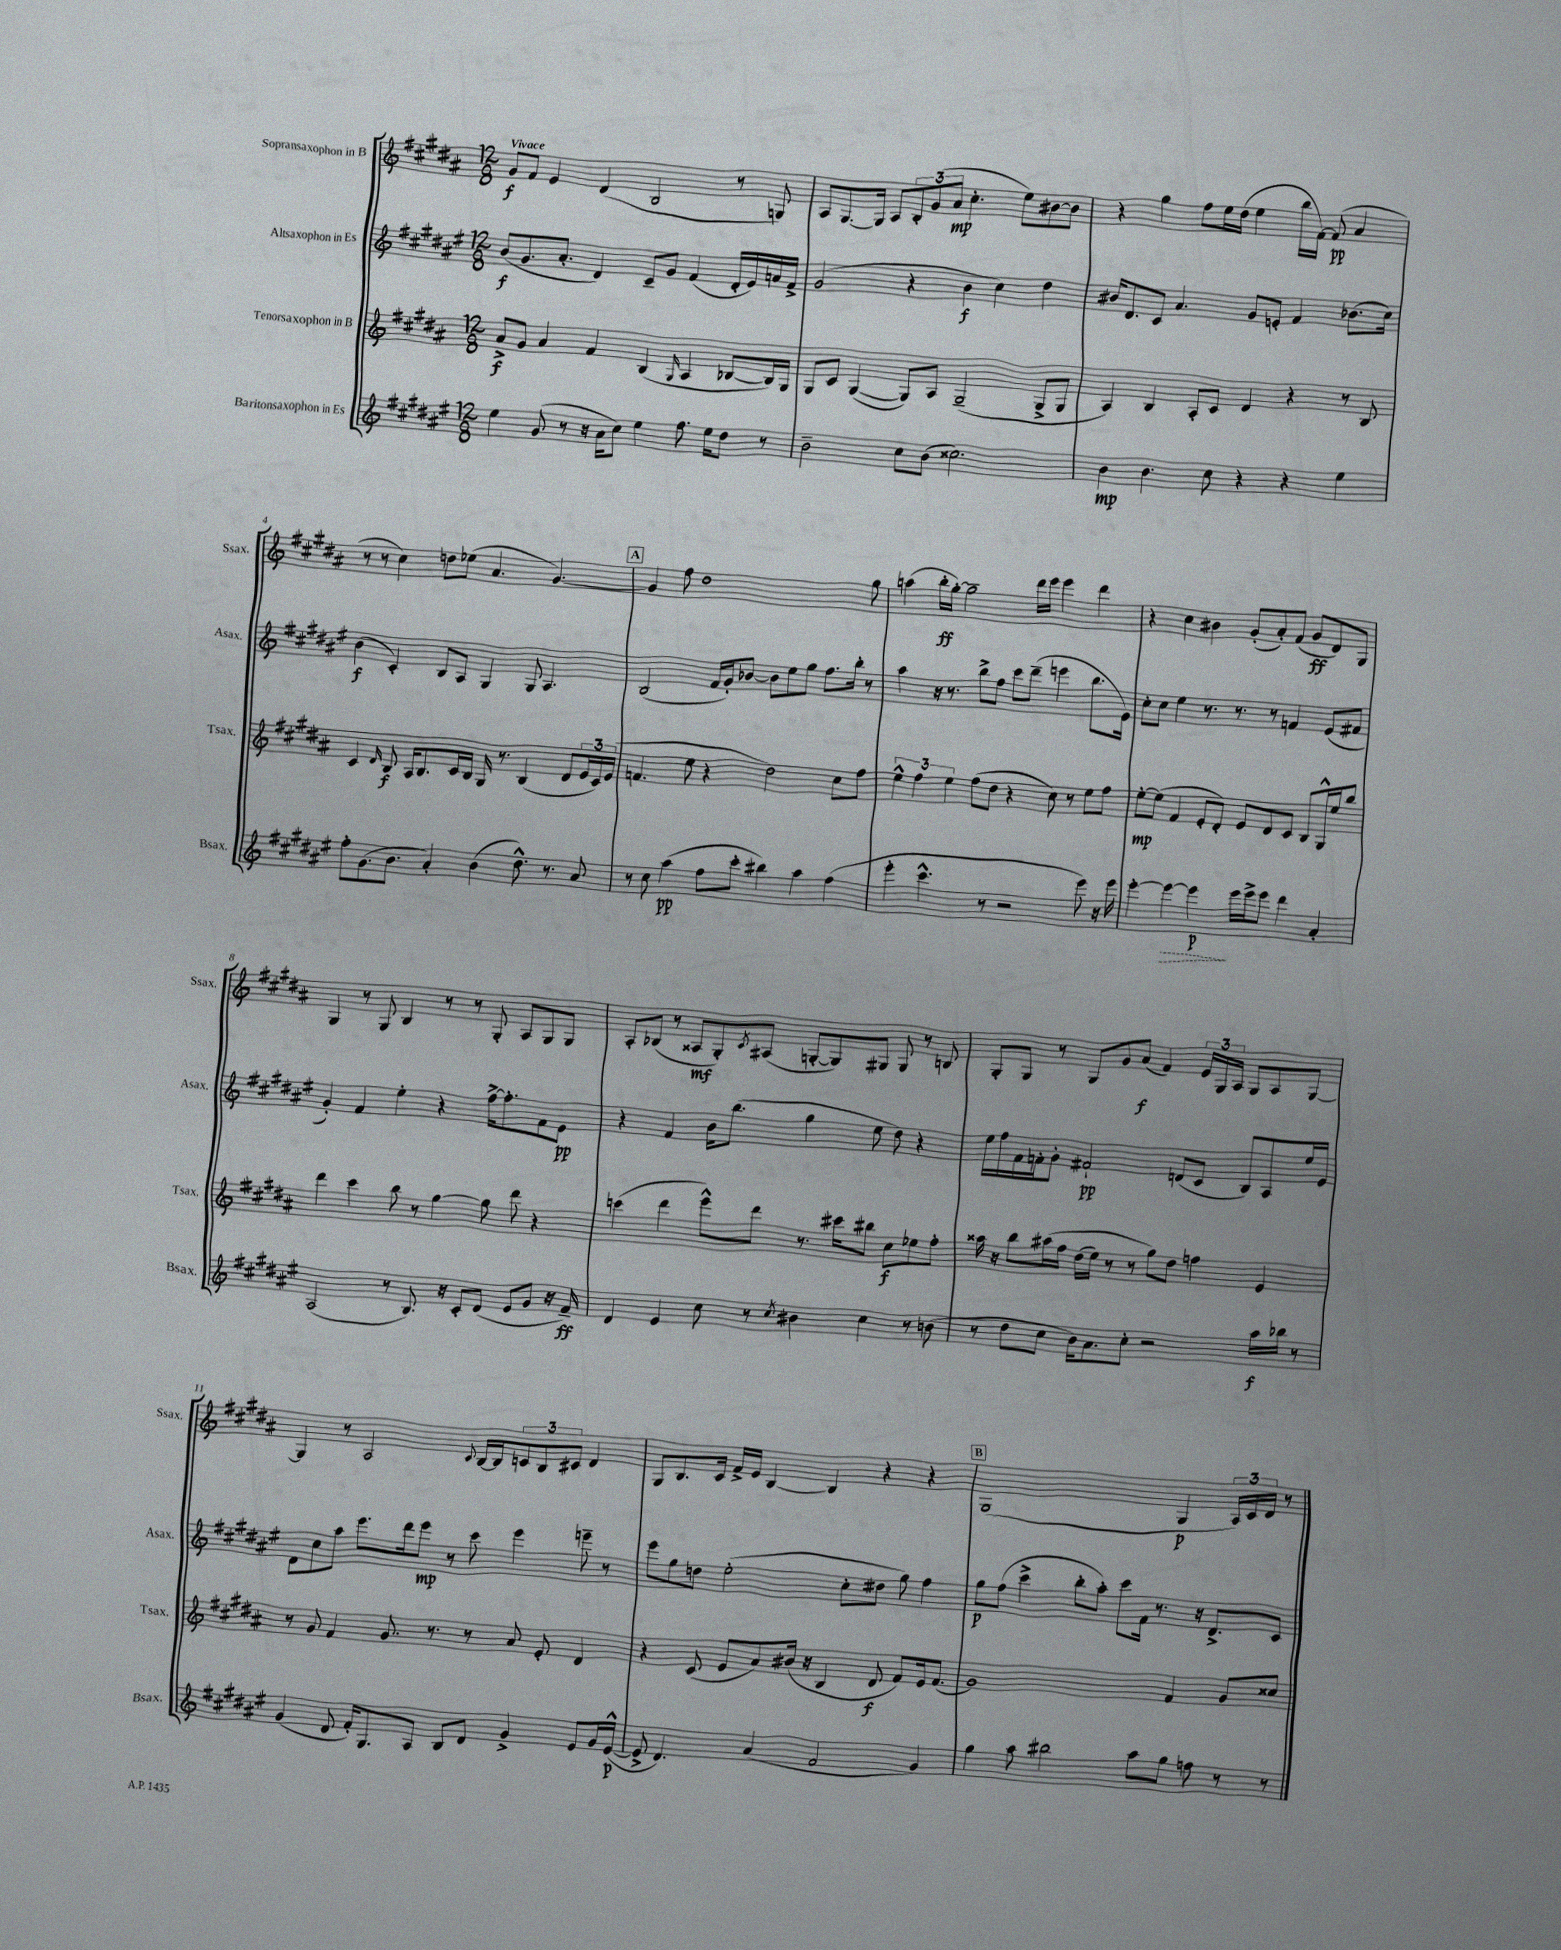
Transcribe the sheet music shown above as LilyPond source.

<<
\new StaffGroup <<
\new Staff = "s0" \with { instrumentName = "Sopransaxophon in B" shortInstrumentName = "Ssax." } {
    \clef treble \key b \major \numericTimeSignature \time 12/8 \tempo "Vivace"
    gis'8\f fis'8 e'4 dis'4( b2 r8 g8) |
    ais8 gis8.~ gis16 ais8 \tuplet 3/2 { b8-. gis'8( ais'8\mp } cis''4.-. e''8) bis'8~ bis'8 |
    r4 gis''4 fis''8 e''16 dis''16( e''4 b''16 fis'16~) fis'8\pp( ais'4 |
    r8 r8 cis''4) d''8 ees''8( ais'4. gis'4.~) |
    \mark \markup { \box "A" } gis'4 fis''8 dis''1 gis''8 |
    a''4( b''16-.\ff gis''16~-.) gis''2-- dis'''16 e'''16 e'''4 dis'''4 |
    r4 cis''4 bis'4 gis'8-.( ais'8-.) fis'8( gis'8\ff dis'8) gis8 |
    gis4 r8 gis8 b4 r8 r8 gis8-. ais8 gis8 gis8 |
    ais8-. bes8( r8 aisis8\mf gis8-.) \acciaccatura { cis'8 } ais8( g8~-. g8) gis8 gis8 r8 b8 |
    gis8-. gis8 r8 gis8 gis'8 ais'8\f( fis'4) \tuplet 3/2 { e'16 gis16 ais16 } gis8 ais8 gis8~ |
    gis4 r8 ais2 \appoggiatura { cis'8 } b16~ b16 \tuplet 3/2 { c'8 b8 cis'8 } dis'4 |
    gis8 b8. cis'16 fis'16-> e'16 b4~ b4 r4 r4 |
    \mark \markup { \box "B" } gis1( gis4\p \tuplet 3/2 { ais16) cis'16 dis'16 } r8 \bar "|." |
}
\new Staff = "s1" \with { instrumentName = "Altsaxophon in Es" shortInstrumentName = "Asax." } {
    \clef treble \key fis \major \numericTimeSignature \time 12/8
    b'8\f( gis'8. ais'8.-. dis'4) cis'8-- gis'8 fis'4( dis'16-. eis'16) a'16 fis'16-> |
    gis'2( r4 b'4\f cis''4) dis''4 |
    bis'16 dis'8. cis'8 ais'4. gis'8 e'8-. fis'4 bes'8.( cis''16) |
    b'4\f( cis'4-.) b8 ais8 gis4 gis8 ais4. |
    \mark \markup { \box "A" } b2( fis'16 gis'16-.) bes'8~ bes'8 eis''8 gis''8 fis''8. b''16-. r8 |
    ais''4 r16 r8. b''8-> fis''8 cis'''8 dis'''8--( e'''4 b''8. eis'16) |
    cis''8-. cis''8 eis''4 r8. r8. r8 f'4 eis'8( fis'8 |
    gis'4-.) fis'4 eis''4-. r4 fis''16~-> fis''8.-. fis'8 eis'8\pp |
    r4 fis'4 b'16 b''8.( gis''4 eis''8 dis''8) r4 |
    eis''16 fis''16 fis'16 f'16-. gis'8-. fis'2-!\pp d'8( cis'8 b8) ais8 eis''16 eis'16 |
    dis'8 cis''8 ais''8 eis'''8. dis'''16 eis'''8\mp r8 cis'''8 eis'''4 e'''8-- r8 |
    eis'''8 gis''8 d''8 eis''2-.( cis''8-. dis''8 gis''8) fis''4 |
    \mark \markup { \box "B" } gis''8\p fis''8( cis'''4-> b''8-. ais''8-.) cis'''8 fis'16 r8. r16 dis'8.-> cis'8 \bar "|." |
}
\new Staff = "s2" \with { instrumentName = "Tenorsaxophon in B" shortInstrumentName = "Tsax." } {
    \clef treble \key b \major \numericTimeSignature \time 12/8
    ais'8->\f gis'8 ais'4 fis'4 b4( \grace { gis16 } ais4 bes8~ bes16) gis16 |
    gis8 cis'8 gis4~( gis8) ais8 gis2--( gis8-> gis8 |
    ais4) b4 ais8-. cis'8 dis'4 r4 r8 b8 |
    cis'4 \grace { dis'16 } b8\f ais16 b8. cis'16 b16 gis16 r8. b4( dis'8 \tuplet 3/2 { e'16 cis'16) e'16( } |
    \mark \markup { \box "A" } f'4. e''8 r4 dis''2) cis''8 fis''8 |
    \tuplet 3/2 { e''4-^ fis''4 e''4 } fis''8( dis''8 r4 cis''8) r8 e''8 fis''8 |
    e''8~-.\mp e''8( fis'4 e'8-. dis'8-.) e'8 dis'8 cis'8 b8 gis16-^ e''16 b''8 |
    dis'''4 cis'''4 b''8 r8 gis''4~ gis''8 dis'''8 r4 |
    c'''4( dis'''4 e'''8-^) dis'''8 r8. cis'''16 bis''8 cis''8\f ees''8 fis''8-. |
    aisis''16 r16 b''8 ais''16\( fis''16 dis''16( e''16) r8 r8 gis''8\) dis''8 f''4 e'4 |
    r8 gis'8 fis'4 gis'8. r8. r8 ais'8 e'8-. dis'4 |
    r4 cis'8( e'8 ais'8) bis'16( r16 b4 dis'8\f fis'8) e'16 fis'8.( |
    \mark \markup { \box "B" } gis'1) fis'4 gis'8 cisis''8 \bar "|." |
}
\new Staff = "s3" \with { instrumentName = "Baritonsaxophon in Es" shortInstrumentName = "Bsax." } {
    \clef treble \key fis \major \numericTimeSignature \time 12/8
    eis''4 gis'8( r8 r16 ais'16 cis''8) eis''4 fis''8. eis''16 dis''8 r8 |
    b'2-- cis''8 b'8( cisis''2.) |
    b'4\mp b'4. cis''8 r4 r4 eis''4 |
    fis''8-. gis'8.( b'8. ais'4-.) b'4( dis''8.-^) r8. ais'8 |
    \mark \markup { \box "A" } r8 cis''8 ais''4\pp( fis''8 cis'''8-. bis''4) ais''4 fis''4( |
    eis'''4-. cis'''4.-^ r8 r2 eis'''8) r16 eis'''16 |
    eis'''4~-. \once \override Hairpin.style = #'dashed-line eis'''4~\> eis'''4\p\! eis'''16 eis'''16-> eis'''8 dis'''4 ais'4-. |
    ais2( r8 b8.) r16 cis'8-. dis'8( eis'8 gis'8 r16 fis'16--\ff) |
    dis'4 eis'4 cis''8 r8 \acciaccatura { cis''8 } bis'4 cis''4 r8 b'8( |
    r8 dis''8 cis''8 b'16) ais'8. cis''8-. r2 ais''16\f bes''16 r8 |
    gis'4( dis'8 fis'16-.) gis8. ais8 b8 dis'8 gis'4-> eis'8 gis'16 eis'16~-^\p( |
    eis'8-> dis'4.) ais'4( fis'2 gis'4) |
    \mark \markup { \box "B" } gis''4 ais''8 bis''2 ais''8 gis''8 f''8 r8 r8 \bar "|." |
}
>>
>>
